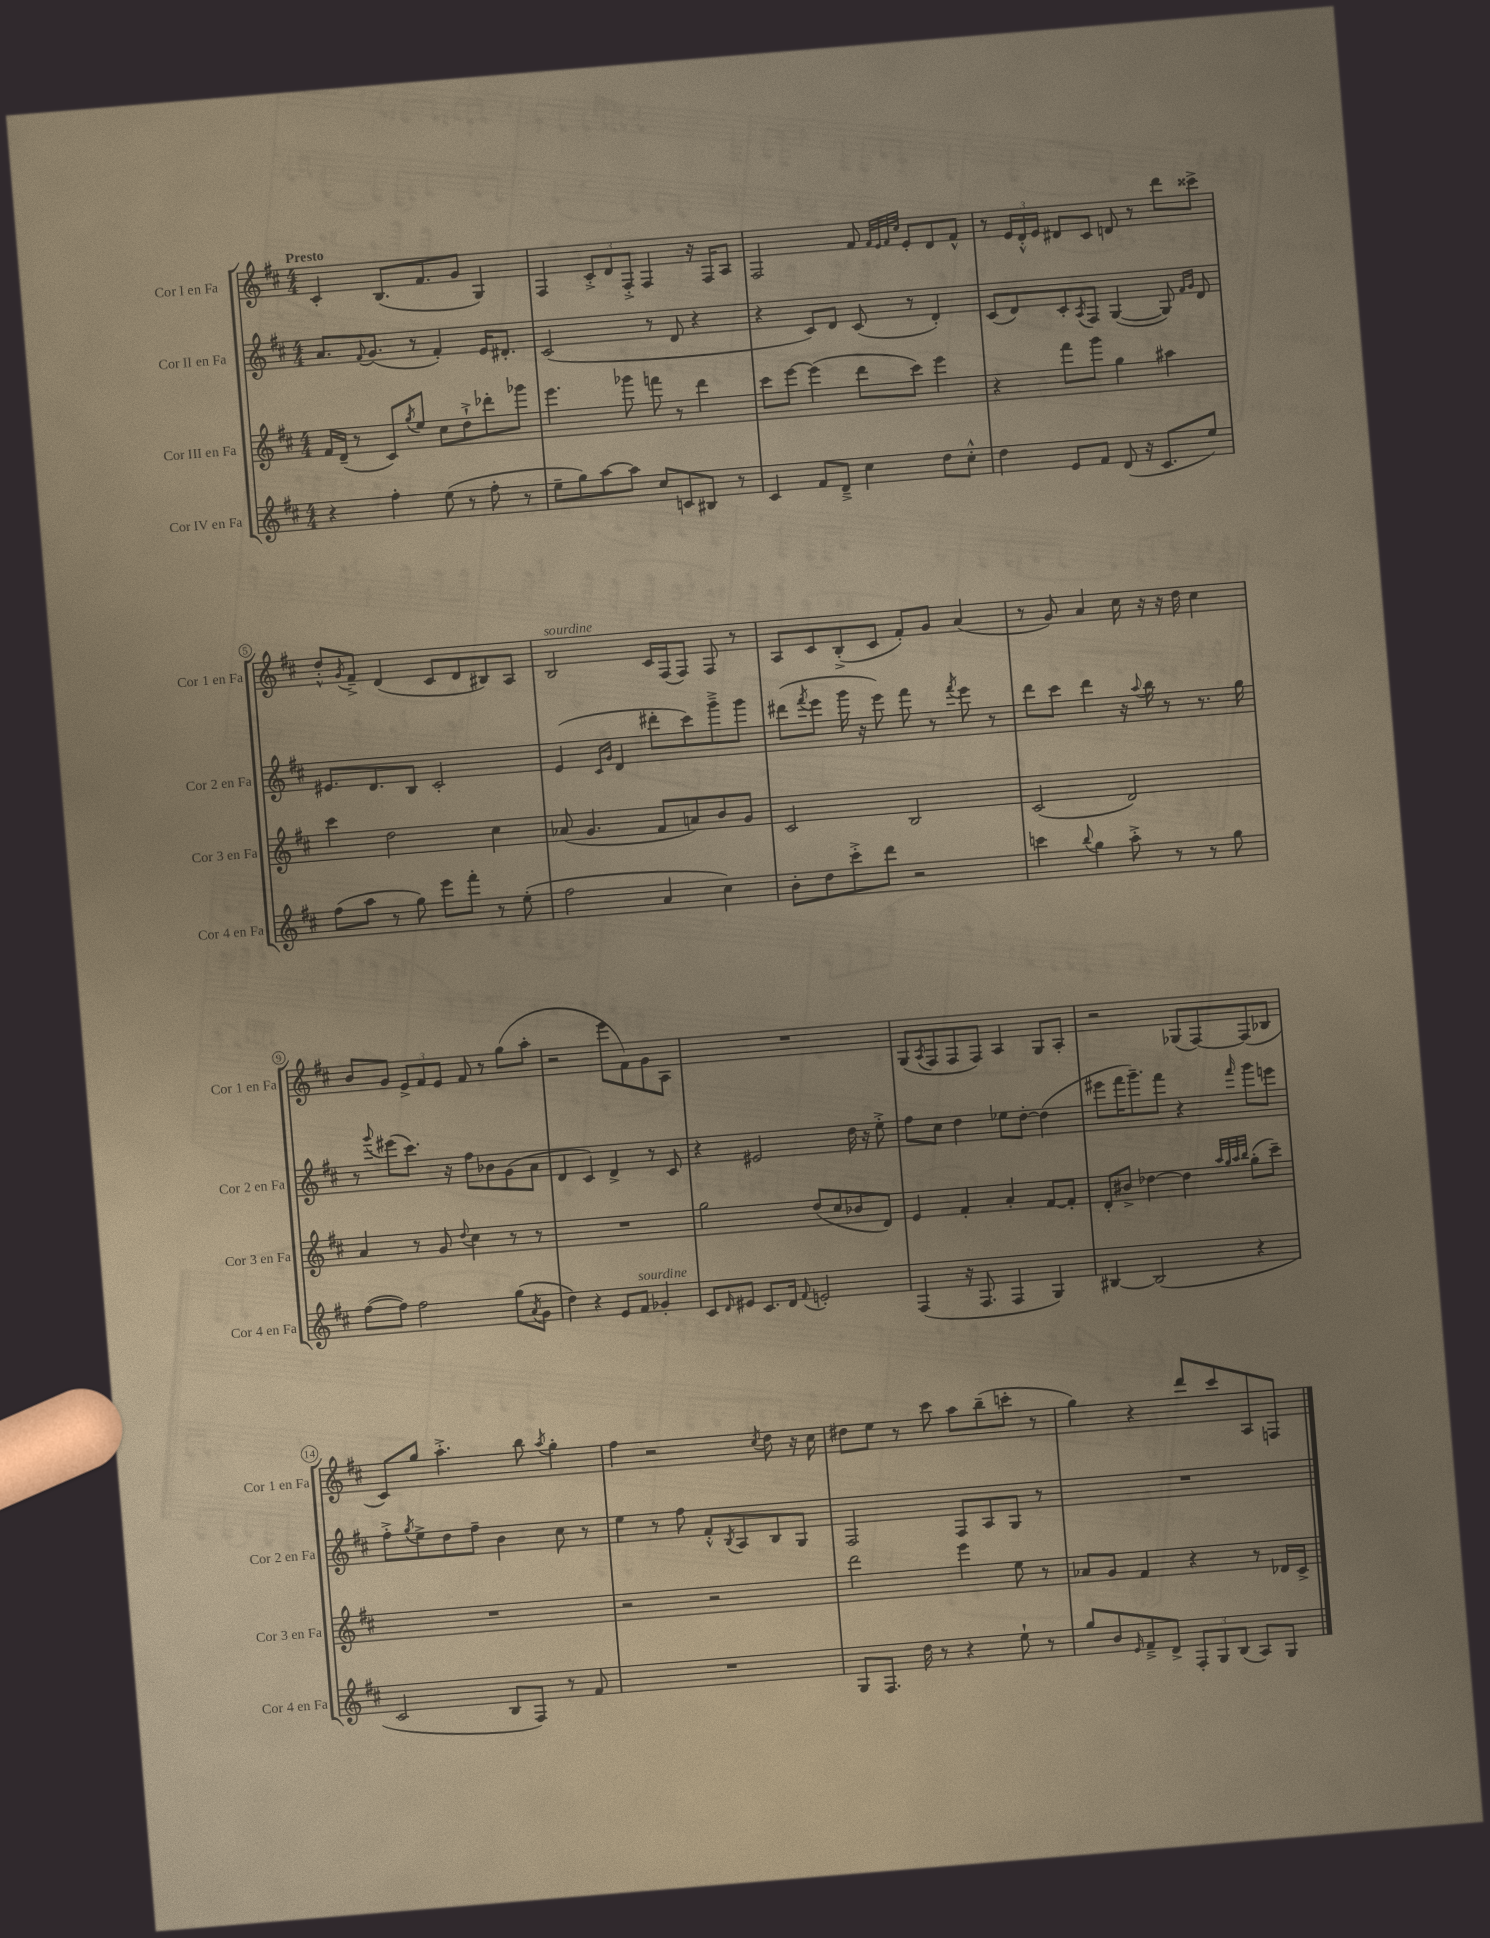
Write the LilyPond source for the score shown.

<<
\new StaffGroup <<
\new Staff = "s0" \with { instrumentName = "Cor I en Fa" shortInstrumentName = "Cor 1 en Fa" } {
    \clef treble \key d \major \numericTimeSignature \time 4/4 \tempo "Presto"
    cis'4-. b8.( fis'8. g'8 g4) |
    fis4 \tuplet 3/2 { cis'8-.-> d'8 fis8-.-> } fis4 r16 fis16 a8 |
    fis2 fis'8 \grace { fis'32 e'32 fis'32 cis''32 } e'8-. d'8 fis'8-^ |
    r8 \tuplet 3/2 { e'16 d'16-.-^ e'16 } dis'8 cis'8 d'8 r8 d'''8 cisis'''8-> |
    d''8-.-^ \acciaccatura { g'8 } fis'8---> d'4( cis'8 d'8 bis8) a8 |
    b2^\markup { \italic "sourdine" } cis'16 fis16( fis8) fis8 r8 |
    a8 cis'8 b8-.->( cis'8 fis'8-.) g'8 a'4( |
    r8 g'8) a'4 cis''16 r16 r16 d''16 cis''4 |
    b'8 g'8 \tuplet 3/2 { e'8-> fis'8 e'8 } fis'8 r8 g''8( a''8-. |
    r2 e'''8 fis'8) g'8 a8 |
    R1 |
    g8( \acciaccatura { a8 } fis8 fis8 fis8) a4 g8 a8-. |
    r2 ges8( fis8~) fis8( bes8 |
    cis'8) g''8 a''4.-.-> b''8 \acciaccatura { a''8 } g''4-. |
    fis''4 r2 \acciaccatura { cis''8 } d''8 r16 cis''16 |
    dis''8 e''8 r8 cis'''8 a''8 b''8--( c'''8-. r8 |
    g''4) r4 d'''8 cis'''8 a8 f8 \bar "|." |
}
\new Staff = "s1" \with { instrumentName = "Cor II en Fa" shortInstrumentName = "Cor 2 en Fa" } {
    \clef treble \key d \major \numericTimeSignature \time 4/4
    a'8. \appoggiatura { fis'8 } g'8.( r8 fis'4-.) e'16 dis'8.-. |
    cis'2( r8 d'8 r4 |
    r4 cis'8) d'8 cis'8( r8 d'4-.) |
    cis'8( d'8) cis'8-. \acciaccatura { a8 } fis8 g4~( g8) \grace { fis'16 g'16 } d'8 |
    eis'8. d'8. b8 cis'2-. |
    e'4( \grace { cis'16 g'16 } d'4 dis'''8-. cis'''8) g'''8---> g'''8 |
    dis'''8( \acciaccatura { fis'''8 } e'''8 g'''16 r16 e'''8) fis'''8 r8 \acciaccatura { fis'''8 } e'''8 r8 |
    d'''8 cis'''8 d'''4 r16 \appoggiatura { a''8 } b''16 r8 r8. g''16 |
    r8 \appoggiatura { g'''8 } eis'''8( cis'''8.) r16 fis''8 bes'8 g'8( a'8 |
    d'4 cis'4) d'4-> r8 cis'8 |
    r4 eis'2 d''16 r16 e''8-.-> |
    fis''8 cis''8 d''4 ees''8 d''8~-. d''4( |
    eis'''8 fis'''16 g'''8.--) fis'''8 r4 \grace { fis'''16 } g'''8 e'''8 |
    fis''8-.-> \acciaccatura { g''8 } e''8-> d''8 fis''8-- b'4 cis''8 r8 |
    e''4 r8 fis''8 fis'8-.-^ \acciaccatura { b8 } a8 b8 g8 |
    fis2 fis8 a8 g8 r8 |
    R1 \bar "|." |
}
\new Staff = "s2" \with { instrumentName = "Cor III en Fa" shortInstrumentName = "Cor 3 en Fa" } {
    \clef treble \key d \major \numericTimeSignature \time 4/4
    fis'16 d'16--( r8 cis'8) \acciaccatura { g''8 } e''8 cis''8 d''8-!-> des'''8-. ges'''8 |
    e'''4. ges'''8 f'''8 r8 d'''4 |
    cis'''8 e'''8~ e'''4( d'''8 cis'''8) e'''4 |
    r4 fis'''8 g'''8 g''4 ais''4 |
    cis'''4 d''2 cis''4 |
    aes'8( g'4. fis'8 a'8) b'8 g'8 |
    cis'2 b2 |
    cis'2( d'2) |
    a'4 r8 g'8 \appoggiatura { d''8 } cis''4 r8 r8 |
    R1 |
    g''2 d''8( cis''8 bes'8 d'8) |
    e'4 fis'4-. a'4-. fis'8~ fis'8-. |
    d'8-. bis'8-> des''4~ des''4 \grace { a''32 g''32 a''32 b''32 } g''8-.( cis'''8--) |
    R1 |
    r2 r2 |
    d'''2 e'''4 e''8 r8 |
    aes'8 g'8 fis'4 r4 r8 des'16 cis'16-> \bar "|." |
}
\new Staff = "s3" \with { instrumentName = "Cor IV en Fa" shortInstrumentName = "Cor 4 en Fa" } {
    \clef treble \key d \major \numericTimeSignature \time 4/4
    r4 fis''4-. e''8( r8 fis''8-. r8 |
    e''8-- g''8) a''8~ a''8 cis''8 c'8 bis8 r8 |
    cis'4 fis'8 d'8---> cis''4 d''8 cis''8-.-^ |
    d''4 e'8 fis'8 d'8( r16 cis'8. e''8) |
    fis''8( a''8 r8 g''8) e'''8 fis'''8-. r8 e''8-.( |
    fis''2 a'4 cis''4) |
    b'8-. d''8 cis'''8-.-> d'''8 r2 |
    c'''4 \appoggiatura { b''8 } g''4 a''8-.-> r8 r8 g''8 |
    fis''8~( fis''8) fis''2 g''8( \acciaccatura { a'8 } g'8 |
    d''4) r4 e'8 fis'8^\markup { \italic "sourdine" } ges'4-. |
    cis'8 \grace { d'16 } eis'8 cis'8. d'16 \appoggiatura { fis'8 } e'2-. |
    fis4( r16 fis8. fis4 g4) |
    bis4~ bis2( r4 |
    cis'2 b8 fis8) r8 fis'8 |
    R1 |
    g8 fis8. d''16 r8 r4 e''8-! r8 |
    g''8 b'8 \grace { e'16 } fis'8---> d'8-> \tuplet 3/2 { fis8-. g8 b8( } a8) g8 \bar "|." |
}
>>
>>
\layout { \context { \Score \override BarNumber.stencil = #(make-stencil-circler 0.1 0.3 ly:text-interface::print) } }
